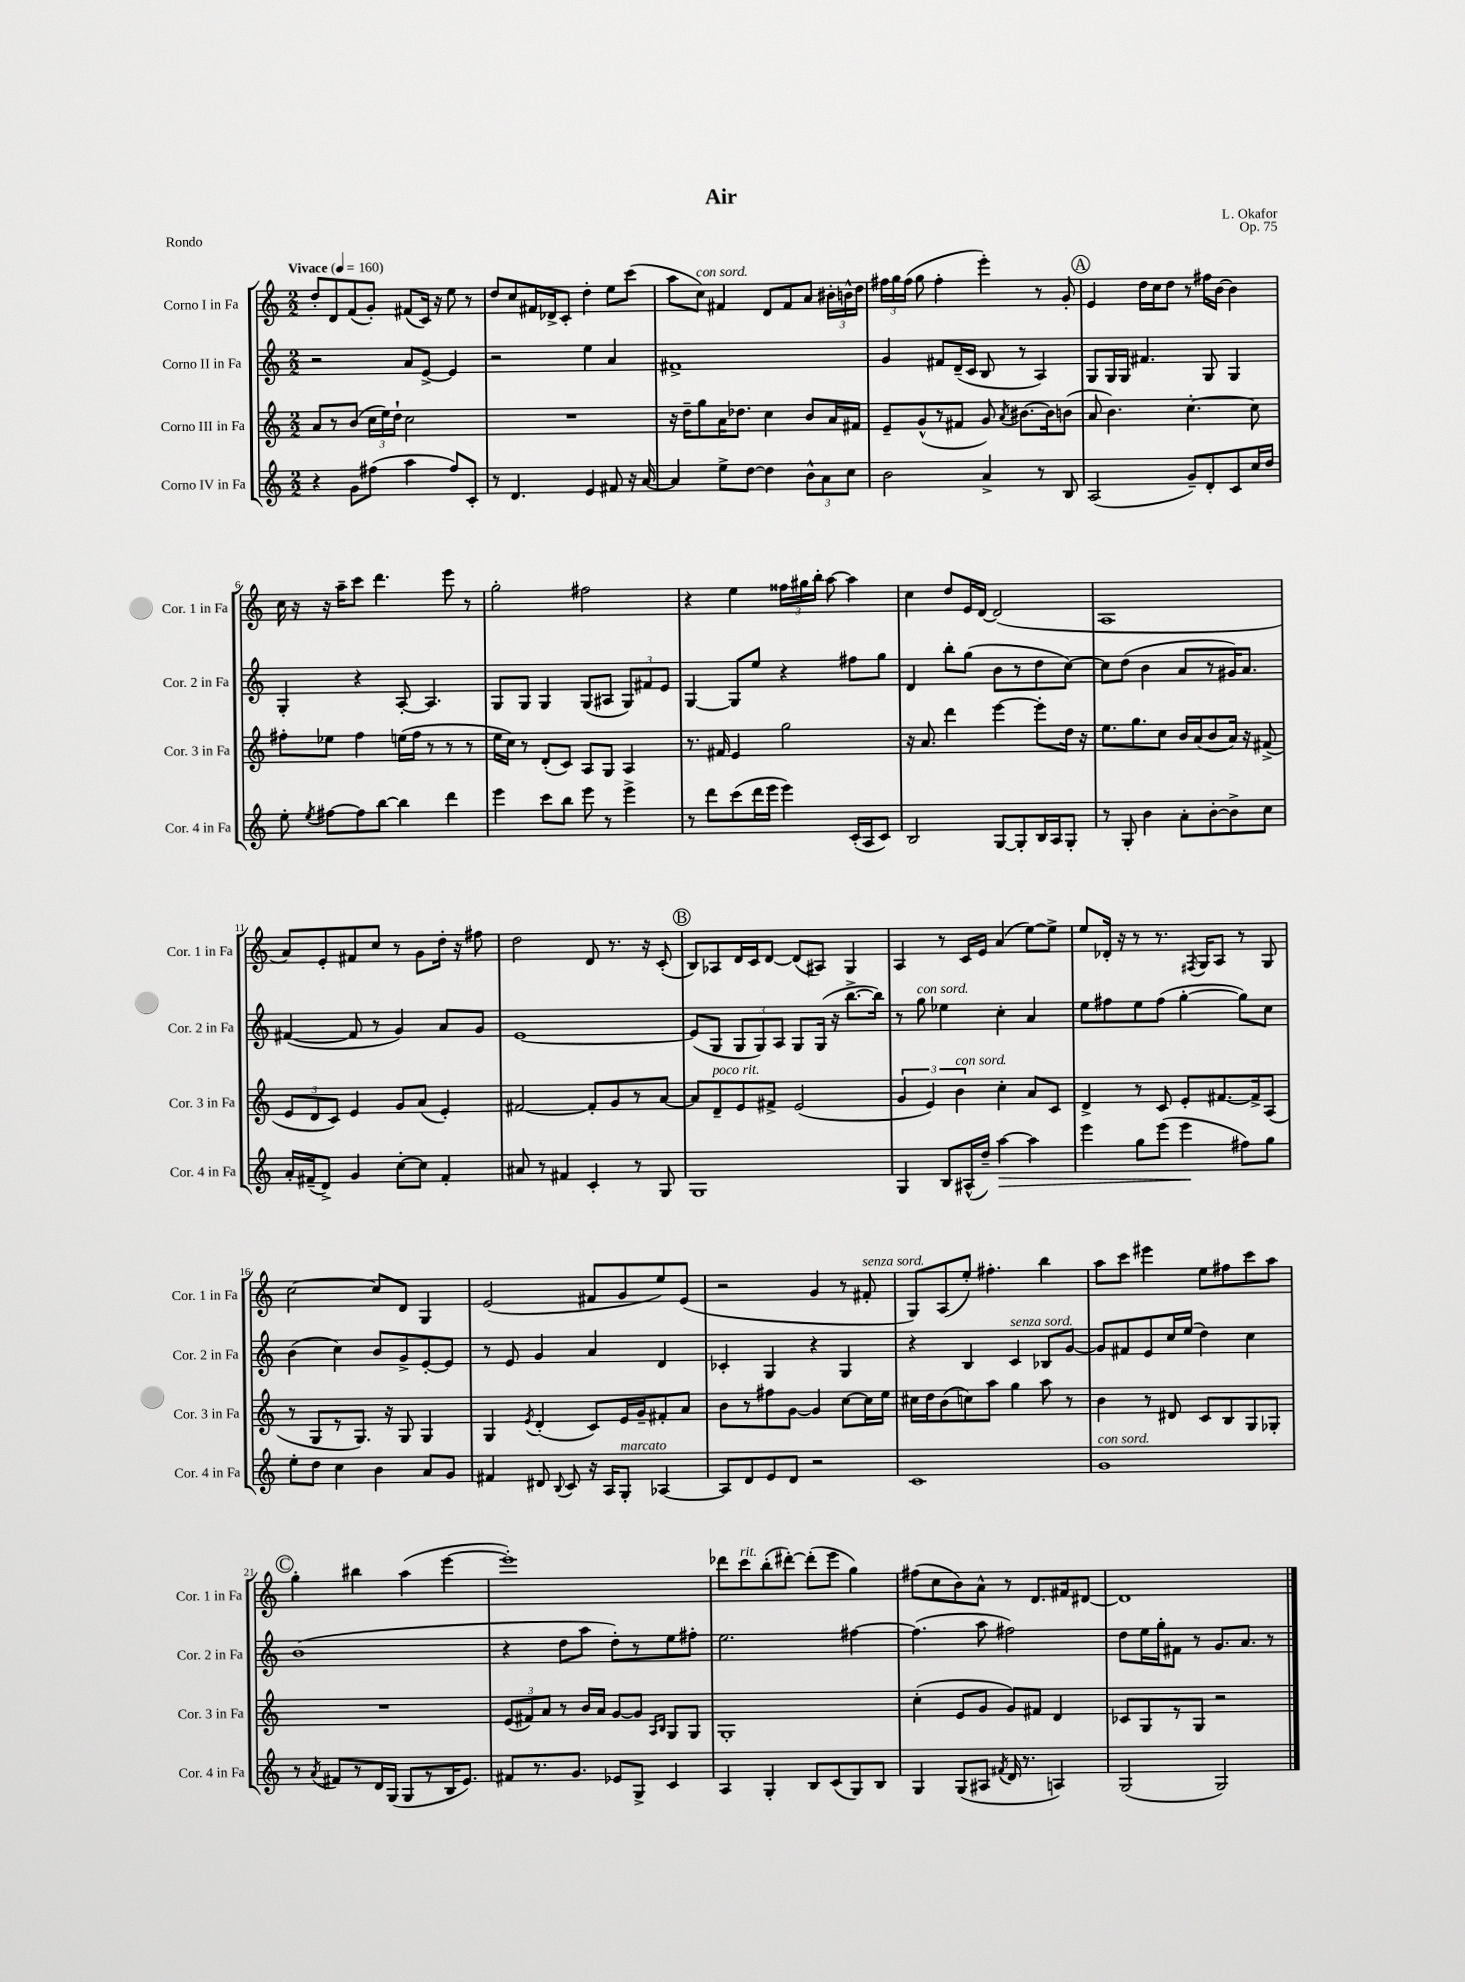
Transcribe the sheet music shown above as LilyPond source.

\header { title = "Air" composer = "L. Okafor" opus = "Op. 75" piece = "Rondo" }
<<
\new StaffGroup <<
\new Staff = "s0" \with { instrumentName = "Corno I in Fa" shortInstrumentName = "Cor. 1 in Fa" } {
    \clef treble \key c \major \numericTimeSignature \time 2/2 \tempo "Vivace" 4 = 160
    \autoBeamOff d''8[-. d'8 f'8( g'8]-.) fis'8[( c'16]) r16 e''8 r8 |
    d''8[ c''8 fis'16 des'16-> c'8]-. d''4-. e''8[ c'''8]( |
    a''8[ c''8]^\markup { \italic "con sord." }) fis'4 d'8[ fis'8 a'8] \tuplet 3/2 { bis'16[-. b'16-^ d''16] } |
    \tuplet 3/2 { fis''16[ g''16 fis''16]( } g''8 fis''4-. e'''4-.) r8 g'8-. |
    \mark \markup { \circle "A" } e'4 d''16[ c''16 d''8] r8 fis''16[ b'16]~ b'4 |
    c''16 r16 r16 a''16[-- c'''8] d'''4. e'''8 r8 |
    g''2-. fis''2 |
    r4 e''4 \tuplet 3/2 { fisis''16[ gis''16 b''16]-. } a''8~ a''4 |
    c''4 d''8[ e'16 d'16]~ d'2( |
    a1 |
    a'8[) e'8-. fis'8 c''8] r8 g'8[ d''16]-. r16 fis''8 |
    d''2 d'8 r8. r16 c'8-.( |
    \mark \markup { \circle "B" } b8[) aes8 d'16 c'16 d'8]~ d'8[( ais8]) g4 |
    a4 r8 c'16[ e'16] a'4( e''8[~) e''8]-> |
    e''8[ des'16]-. r16 r8 r8. \acciaccatura { fis8 } g16[ a8] r8 g8 |
    c''2~ c''8[ d'8] g4 |
    e'2( fis'8[ g'8 e''8) e'8]( |
    r2 g'4 r8 fis'8-.^\markup { \italic "senza sord." } |
    g8[) a8( e''8]-.) fis''4.-. b''4 |
    a''8[ c'''8] eis'''4 e''8[ fis''8 c'''8 a''8] |
    \mark \markup { \circle "C" } g''4-. bis''4 a''4( e'''4~ |
    e'''1-.) |
    des'''8[ c'''8^\markup { \italic "rit." } b''8-.( dis'''8]~-.) dis'''8[-.( e'''8] g''4) |
    fis''8[( c''8 b'8) a'8]-^ r8 d'8.[ fis'16 dis'8]~ |
    dis'1 \bar "|." |
}
\new Staff = "s1" \with { instrumentName = "Corno II in Fa" shortInstrumentName = "Cor. 2 in Fa" } {
    \clef treble \key c \major \numericTimeSignature \time 2/2
    \autoBeamOff r2 a'8[ e'8]~-> e'4 |
    r2 e''4 a'4 |
    fis'1-> |
    g'4 fis'8[ d'16--( c'16] b8 r8 a4) |
    \mark \markup { \circle "A" } g8[ g16 g16] fis'4. g8 g4 |
    g4-. r4 a8~-. a4. |
    g8[ g8] g4 g8[( ais8] \tuplet 3/2 { g8[) fis'8 e'8] } |
    g4~ g8[ e''8] r4 fis''8[ g''8] |
    d'4 b''8[-. g''8]( b'8[ r8 d''8 c''8]~) |
    c''8[ d''8]( b'4 a'8[ r8 gis'16) a'8.] |
    fis'4~( fis'8 r8 g'4) a'8[ g'8] |
    e'1~ |
    \mark \markup { \circle "B" } e'8[( g8] \tuplet 3/2 { g8[ g8) a8] } g8[ g16]( r16 b''8.[~-> b''16]) |
    r8 g''8^\markup { \italic "con sord." } ees''4 c''4-. a'4 |
    e''8[ fis''8 e''8 fis''8]( g''4~-. g''8[) c''8] |
    b'4( c''4) b'8[ g'8-> e'8~-. e'8] |
    r8 e'8 g'4 a'4 d'4 |
    ces'4-. g4 r4 g4 |
    r4 b4 c'4^\markup { \italic "senza sord." } bes8[ g'8]~ |
    g'8[ fis'8 e'8 c''16 e''16]( d''4) c''4 |
    \mark \markup { \circle "C" } b'1( |
    r4 d''8[ a''8] d''8[-.) r8 e''8 fis''8]-. |
    e''2. fis''4~ |
    fis''4.( a''8 fis''2) |
    d''8[ e''16 g''16-. fis'8] r8 g'8.[ a'8.] r8 \bar "|." |
}
\new Staff = "s2" \with { instrumentName = "Corno III in Fa" shortInstrumentName = "Cor. 3 in Fa" } {
    \clef treble \key c \major \numericTimeSignature \time 2/2
    \autoBeamOff a'8[ r8 b'8]( \tuplet 3/2 { c''16[ e''16) d''16]-! } c''2 |
    R1 |
    r16 d''16[-- g''8 a'16 des''8.] c''4 b'8[ a'16 fis'16] |
    e'8[-- g'8-^( r8 fis'8] g'8) \acciaccatura { a'8 } bis'8.[~ bis'16 b'8]( |
    \mark \markup { \circle "A" } a'8 b'4.) c''4.~-. c''8 |
    fis''8[-. ees''8] fis''4 e''16[( fis''16] r8 r8 r8 |
    e''16[ c''16]) r8 d'8[-.( c'8]) a8[ g8] a4 |
    r8. fis'16 e'4 g''2 |
    r16 a'8. d'''4 e'''4~ e'''8[-. d''16] r16 |
    e''8.[ g''8. c''8] b'16[ a'16( b'8 a'16]) r16 fis'8->( |
    \tuplet 3/2 { e'8[ d'8 c'8]) } e'4 g'8[ a'8]( e'4-.) |
    fis'2~ fis'8[-. g'8 r8 a'8]~ |
    \mark \markup { \circle "B" } a'8[ d'8--^\markup { \italic "poco rit." } e'8 fis'8]-> e'2( |
    \tuplet 3/2 { g'4 e'4) b'4^\markup { \italic "con sord." } } c''4-. a'8[ c'8] |
    d'4-> r8 c'8 e'8[-. fis'8.~ fis'16-> a8]( |
    r8 g8[ r8 g8.]) r16 g8 g4 |
    g4 \acciaccatura { e'8 } d'4-.( c'8[) e'16 g'16-- fis'8-. a'8] |
    b'8[ r8 fis''8 g'8]~ g'4 c''8[~ c''16 e''16] |
    cis''16[ d''16 b'8( c''8) a''8] g''4 a''8 r8 |
    b'4 r8 dis'8 c'8[ b8 g8 ges8]-. |
    \mark \markup { \circle "C" } R1 |
    \tuplet 3/2 { e'8[( fis'8) a'8] } r8 b'16[ a'16] g'8[~ g'8] \grace { a16[ b16] } g8[ g8] |
    g1-. |
    c''4-.( e'8[ g'8] g'8[) fis'8] d'4 |
    ces'8[ g8 r8 g8] r2 \bar "|." |
}
\new Staff = "s3" \with { instrumentName = "Corno IV in Fa" shortInstrumentName = "Cor. 4 in Fa" } {
    \clef treble \key c \major \numericTimeSignature \time 2/2
    \autoBeamOff r4 g'8[ fis''8]( a''4 fis''8[) c'8]-. |
    r8 d'4. e'4 fis'8 r16 a'16~ |
    a'4 e''8[-> d''8]~ d''4 \tuplet 3/2 { b'8[-^ a'8 c''8] } |
    b'2 a'4-> r8 b8 |
    \mark \markup { \circle "A" } a2( g'8[--) d'8-. c'8 c''16 d''16] |
    e''8-. \acciaccatura { e''8 } fis''8[~ fis''8 b''8]~ b''4 d'''4 |
    e'''4 c'''8[ b''8] e'''8 r8 e'''4-> |
    r8 d'''8[ c'''8( d'''16 e'''16] e'''4) c'16[-.( a16 c'8]) |
    b2 g8[~ g8-. b16 a16 g8]-. |
    r8 g8-. b'4 a'8[-. b'8~-. b'8-> c''8] |
    a'16[-. fis'16--( d'8]->) g'4 c''8[~-. c''8] fis'4-. |
    ais'8 r8 fis'4 c'4-. r8 g8 |
    \mark \markup { \circle "B" } g1 |
    g4 b8[ ais16-^( d''16]--) a''4~\> a''4 |
    e'''4 g''8[ e'''8]( e'''4\! fis''8[) g''8] |
    e''8[-. d''8] c''4 b'4 a'8[ g'8] |
    fis'4 dis'8 \appoggiatura { b8 } c'8 r16 a16[ g8]-.^\markup { \italic "marcato" } aes4~ |
    aes8[ d'8 e'8 d'8] r2 |
    c'1 |
    g'1^\markup { \italic "con sord." } |
    \mark \markup { \circle "C" } r8 \acciaccatura { a'8 } fis'8[ r8 d'16 g16]( g8[ r8 b16 e'8.]) |
    fis'8[ r8. g'8.] ees'8[ g8]-> c'4 |
    a4 g4-. b8[ c'8( g8) b8] |
    g4 g8[( ais8] \acciaccatura { fis'8 } d'16 r8. a4) |
    g2( g2) \bar "|." |
}
>>
>>
